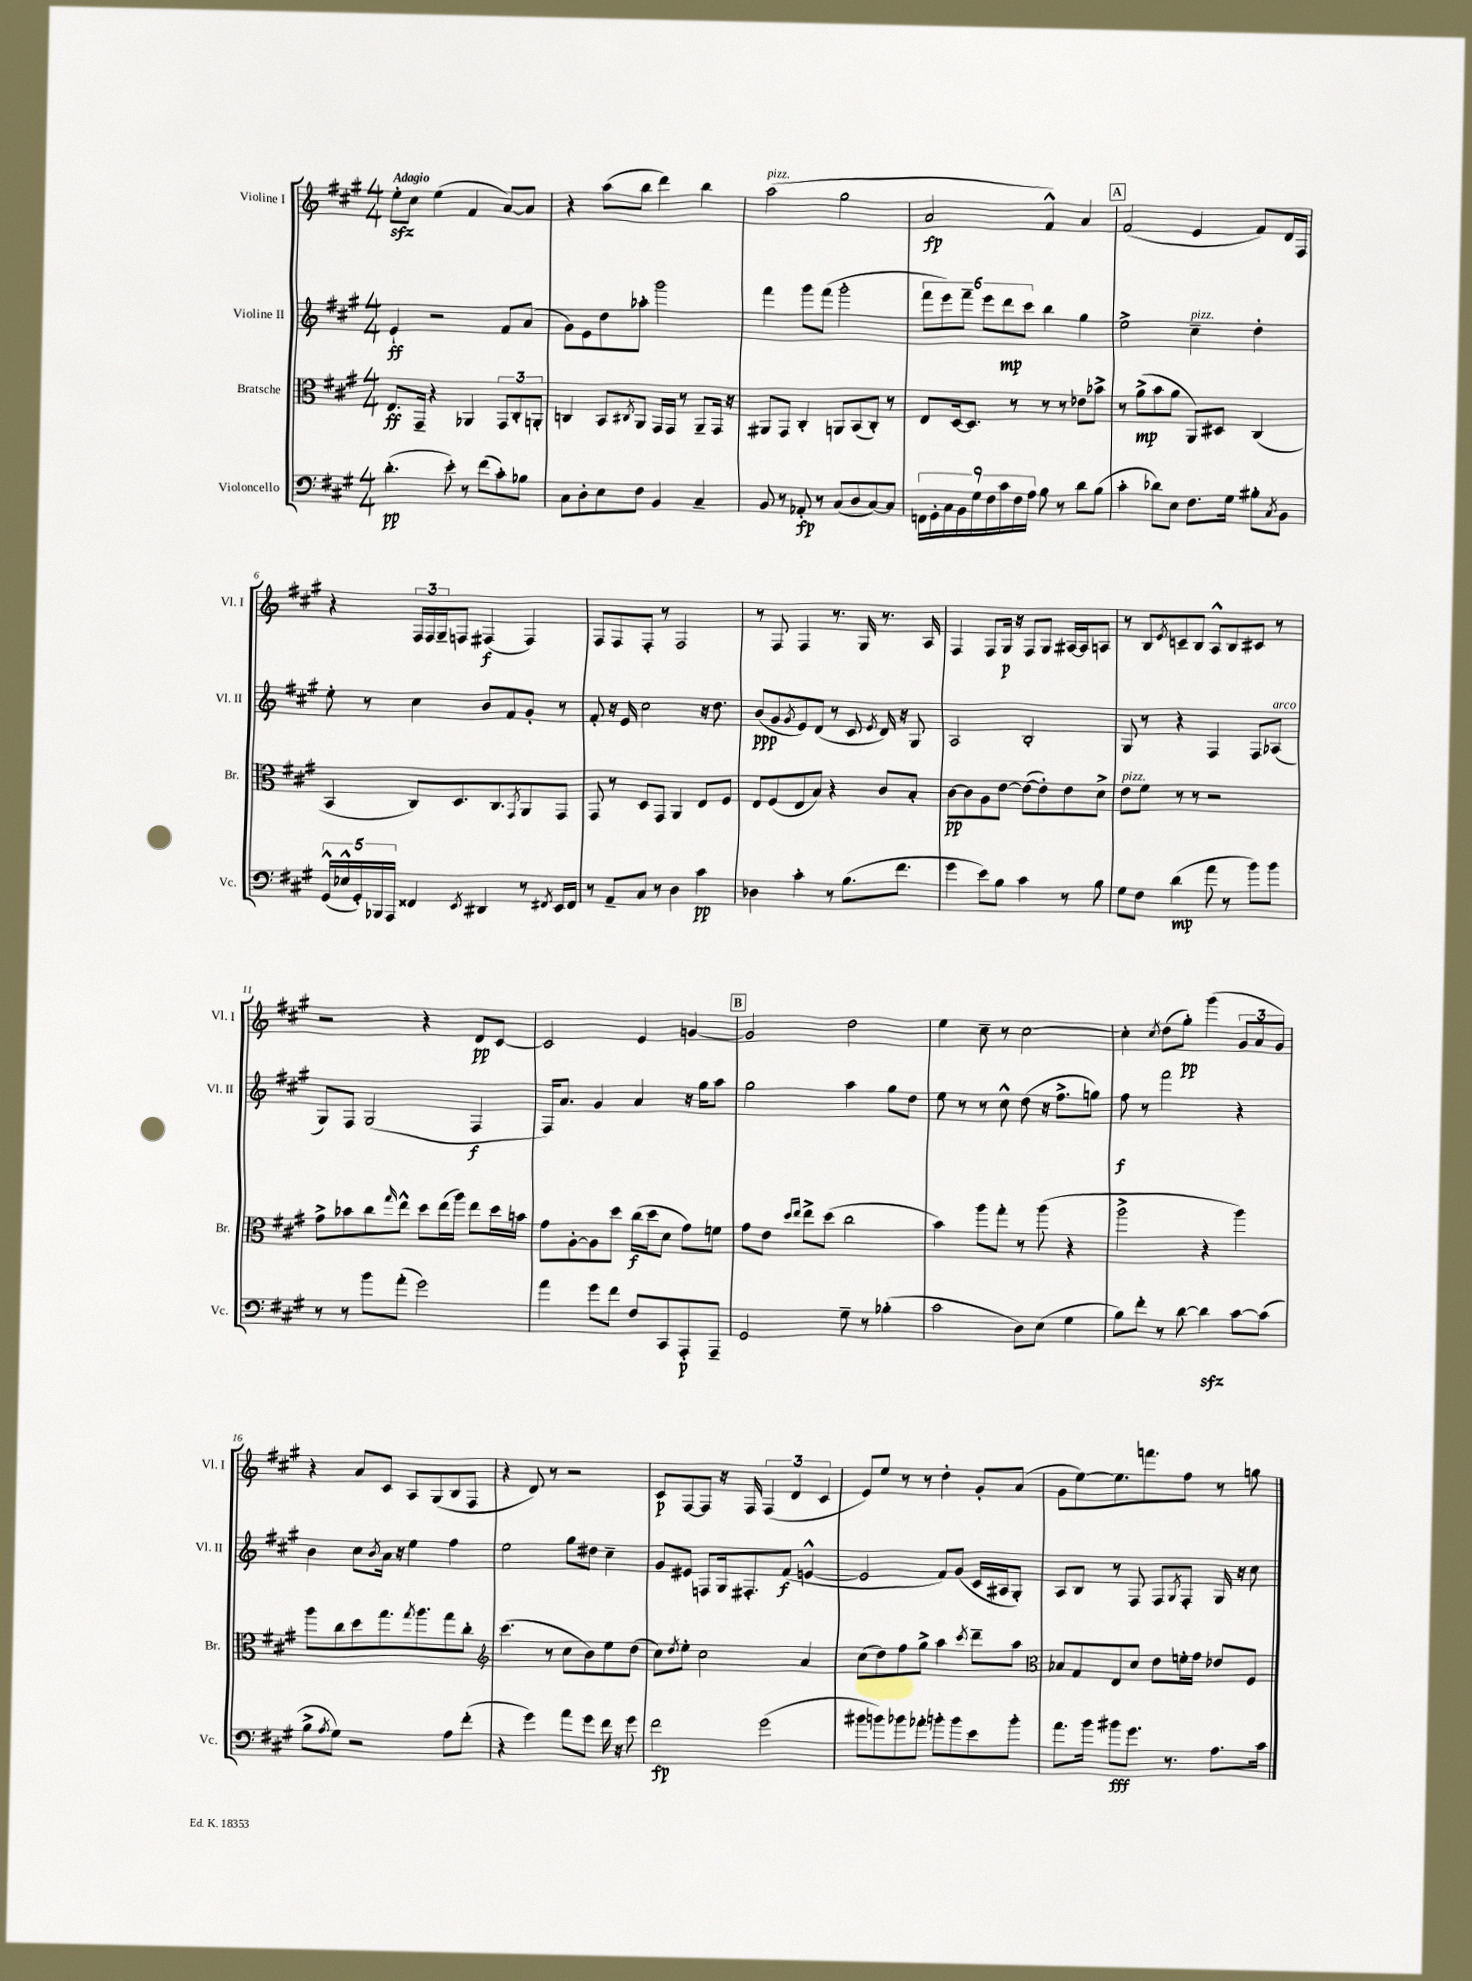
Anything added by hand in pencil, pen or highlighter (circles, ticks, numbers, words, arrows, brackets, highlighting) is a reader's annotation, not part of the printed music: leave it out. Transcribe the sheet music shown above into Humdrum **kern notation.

**kern	**kern	**kern	**kern
*staff4	*staff3	*staff2	*staff1
*clefF4	*clefC3	*clefG2	*clefG2
*k[f#c#g#]	*k[f#c#g#]	*k[f#c#g#]	*k[f#c#g#]
*M4/4	*M4/4	*M4/4	*M4/4
(4.d'	8.E	4e`	8ee'
.	.	.	8cc#
.	16GG#~	.	.
.	4r	2r	(4ee
8e')	.	.	.
8r	4AA-	.	4f#
(8f#	.	.	.
8c#')	12GG#	8f#	[8a)
.	12C#'	.	.
8B-	.	(8a	8a]
.	12AA'	.	.
=	=	=	=
8C#	4C	8g#)	4r
8D'	.	8e	.
8E	8BB	8dd	(8aa
.	8qC#	.	.
8F#	8AA	8aa-'	8bb
4BB	16GG#	2ggg#	4ddd)
.	16GG#	.	.
.	8r	.	.
4C#~	8AA~	.	4bb
.	16GG#	.	.
.	16r	.	.
=	=	=	=
8BB	8AA#	4fff#	(2aa
8r	8GG#	.	.
8AA-'	4C#'	8ggg#	.
8r	.	(8fff#	.
(8C#	8AA	2ggg#'	2gg#
8D	(8BB	.	.
[8C#)	8C#')	.	.
8C#]	8r	.	.
=	=	=	=
18FF	8E	12fff#	2a
18GG#'	.	.	.
.	.	12eee)	.
18C#	.	.	.
.	[16D	.	.
18BB	.	12fff#~	.
.	8.D]	.	.
18G#	.	.	.
.	.	12eee	.
18F#	.	.	.
18c#	.	12ddd	.
.	8r	.	.
18F#	.	.	.
.	.	12ccc#	.
18A	.	.	.
8B	8r	4bb	4f#^^)
8r	8r	.	.
8d	8e-	4gg#	4a
(8B	8b-^	.	.
=	=	=	=
4c#'	8r	2ee^	(2f#
.	(8a^	.	.
8d-)	8b	.	.
8E	8a	.	.
8.F#	8AA)	4cc#~	4e
.	8D#	.	.
16G#	.	.	.
8B#'	(4C#	4dd'	8f#)
8qC#	.	.	.
8BB	.	.	16d
.	.	.	16F#
=	=	=	=
(20GG#^^	4BB	8ee'	4r
20E-^^	.	.	.
20GG#')	.	.	.
.	.	8r	.
20BBB-	.	.	.
20AAA	.	.	.
4FF##	8C#)	4cc#	24F#
.	.	.	24F#
.	.	.	24G#~
.	8.D	.	8F
8qEE	.	.	.
4DD#	.	8b	(4F#
.	8.C#	.	.
.	.	8f#	.
.	8qGG#	.	.
8r	8AA	8g#'	4F#)
8qFF#	.	.	.
16EE	8GG#	8r	.
16FF#	.	.	.
=	=	=	=
8r	8GG#	8f#'	8F#
8AA~	8r	16r	8F#
.	.	16e	.
8C#	8D	2cc#	8F#'
8r	8GG#	.	8r
4D	4AA	.	2F#
4c#	8E	16r	.
.	.	8.dd	.
.	8F#	.	.
=	=	=	=
4D-	8E	(8b	8r
.	(8F#	8g#	8F#
.	.	8qg#	.
4c#'	8E	8e)	4F#
.	8B)	(8d	.
8r	4r	8r	8.r
(8.B	.	8c#	.
.	.	.	16G#
.	.	8qe	.
.	8c#	16d)	8.r
8.f#	.	16r	.
.	8B'	8G#	.
.	.	.	16A
=	=	=	=
4g#	[8c#	2A	4F#
.	8c#]	.	.
8e)	8A	.	8F#
8B	[8e	.	16G#
.	.	.	16r
4c#	(8e_	2B'	8F#
.	8e'])	.	8G#
8r	8e	.	[16A#
.	.	.	16A#]
8B	8d^	.	8A
=	=	=	=
8G#	8e	8G#	8r
8F#	8f#	8r	8B
.	.	.	8qe
(4d	8r	4r	8c~
.	8r	.	8B
8a	2r	4F#	8A^^
8r	.	.	8B
8b)	.	8F#	8c#
8b	.	(8A-	8r
=	=	=	=
8r	8g#^	8G#)	2r
8r	8b-	8F#	.
8b	8cc#	(2G#	.
.	16qqgg#	.	.
(8a'	8ee^^	.	.
2g#)	8dd	.	4r
.	(16ee	.	.
.	16aa)	.	.
.	8ee	4F#	8d
.	16dd	.	[8c#
.	16b	.	.
=	=	=	=
4a	8g#	16F#)	2c#]
.	.	8.a	.
.	[8A'	.	.
8g#	8A]	4g#	.
8f#	8dd	.	.
8F#	(16cc#	4a	4e
.	16dd	.	.
8CC#	8d	.	.
8AAA'	8g#)	16r	[4g
.	.	16gg#	.
8AAA~	8f	8aa	.
=	=	=	=
2GG#	8g#	2gg#	2g]
.	8e	.	.
.	16qqdd	.	.
.	16qqee	.	.
.	8ee^	.	.
.	(8dd	.	.
8G#~	2cc#	4aa	2dd
8r	.	.	.
(4B-'	.	8gg#	.
.	.	8dd	.
=	=	=	=
2c#	4b)	8ee	4ee
.	.	8r	.
.	8aa	8r	8cc#~
.	8gg#'	8cc#^^	8r
8D)	8r	(8dd	[2cc#
(8E	(8aa	16r	.
.	.	8.ff#^	.
4G#	4r	.	.
.	.	8gg)	.
=	=	=	=
8B)	2aa^	8ff#	4cc#']
8f#'	.	8r	.
.	.	.	8qcc#
8r	.	2fff#	(8dd
[8d	.	.	8gg#')
4d]	4r	.	(4ggg#
[8c#	4aa)	4r	12g#
.	.	.	12a
(8c#]	.	.	.
.	.	.	12g#)
=	=	=	=
8B^	8aa	4b	4r
8qA	.	.	.
8G#)	8cc#	.	.
2r	8dd	8cc#	8a
.	.	8qb	.
.	8.gg#	16a	8c#
.	.	16r	.
.	.	4ee	8A
.	8qgg#	.	.
.	8.aa	.	.
.	.	.	(8G#
8A	8gg#	4ff#	8B
(8f#'	8cc#'	.	8F#
=	=	=	=
*	*clefG2	*	*
4r	(4.ccc#	2ee	4r
4g#)	.	.	8d)
.	8r	.	8r
8a	8cc#	8gg#	2r
8g#	8b)	8dd#	.
16f#	8ee	4cc#~	.
16r	.	.	.
8g#	(8dd	.	.
=	=	=	=
2f#	8cc#)	8g#	8c#
.	8qdd	.	.
.	8ee'	8e#	[8F#
.	2cc#	8F	8F#]
.	.	16G#	16r
.	.	8.F#'	16F#
(2g#	.	.	(6F#
.	.	(8f#	.
.	.	.	6d
.	4a	[4e^^	.
.	.	.	6c#
=	=	=	=
8b#	(8cc#	2e]	8e)
8b)	8dd)	.	8ee
8b-	8ff#	.	8r
8a-'	8gg#^	.	8r
8b'	4aa	8f#)	4dd'
8b	.	(8g#	.
.	8qccc#	.	.
8e	8ddd~	16c#	8g#'
.	.	16A#	.
8b'	8aa	8G#')	(8a
=	=	=	=
*	*clefC3	*	*
8.a	8B-	8A	8g#
.	8G#	8B	[8ee)
16b	.	.	.
8b#	8E	8r	8.ee]
8.g#	8d	8F#	.
.	.	.	8.fff
.	8e	8F#	.
8.r	.	.	.
.	.	8qG#	.
.	16f'	8F#'	8ff#
.	16g#	.	.
8.A	8e-	16G#	8r
.	.	16r	.
.	8F#	8cc#	8gg
16c#	.	.	.
==	==	==	==
*-	*-	*-	*-
